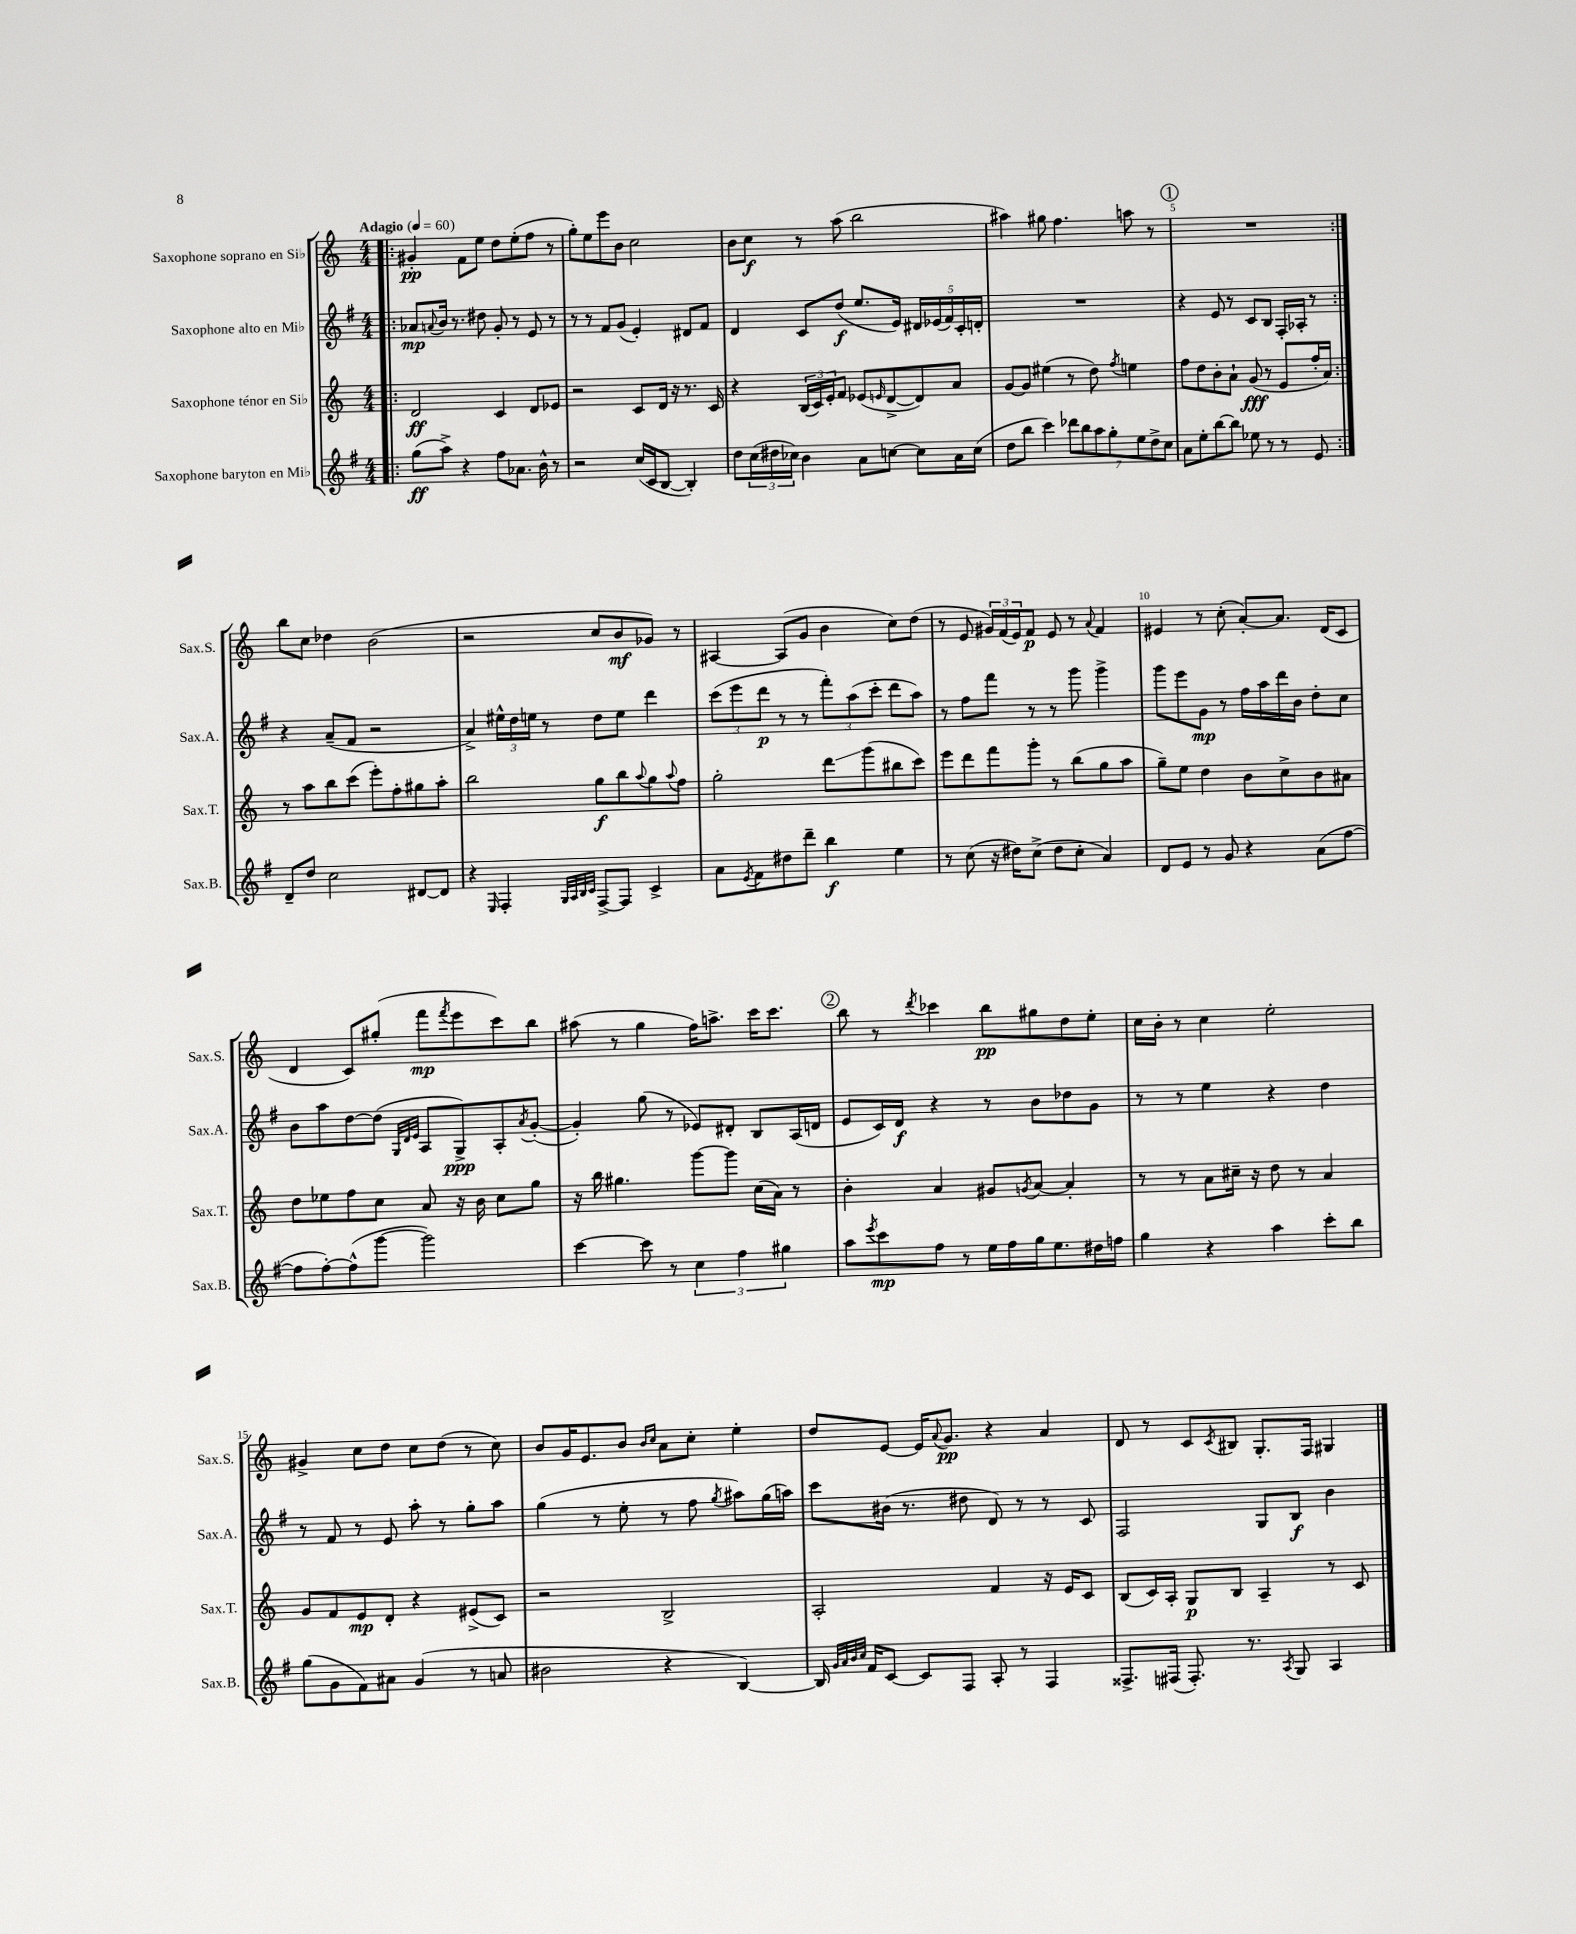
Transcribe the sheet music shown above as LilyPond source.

<<
\new StaffGroup <<
\new Staff = "s0" \with { instrumentName = "Saxophone soprano en Sib" shortInstrumentName = "Sax.S." } {
    \clef treble \key c \major \numericTimeSignature \time 4/4 \tempo "Adagio" 4 = 60
    \repeat volta 2 { \bar ".|:" gis'4-.\pp f'8 e''8 d''8 e''8-.( f''8 r8 |
    g''8-.) e''8 e'''8 b'8 c''2 |
    b'8 c''8\f r8 a''8( b''2 |
    ais''4) gis''8 f''4. a''8 r8 |
    \mark \markup { \circle "1" } R1 | }
    b''8 c''8 des''4 b'2( |
    r2 c''8 b'8\mf ges'8) r8 |
    ais4~ ais8( g'8 b'4 c''8) d''8( |
    r8 e'8 \tuplet 3/2 { gis'16) f'16( e'16) } f'8\p e'8 r8 \appoggiatura { a'8 } f'4 |
    eis'4 r8 c''8-.( a'8~-.) a'8. d'16( c'8 |
    d'4 c'8) gis''8-.( f'''8\mp \acciaccatura { f'''8 } e'''8 c'''8) b''8 |
    ais''8( r8 g''4 f''16) a''8.-> c'''16 c'''8. |
    \mark \markup { \circle "2" } b''8 r8 \acciaccatura { d'''8 } ces'''4 b''8\pp gis''8 d''8 e''8-. |
    c''16 b'16-. r8 c''4 e''2-. |
    gis'4-> c''8 d''8 c''8 d''8( r8 c''8) |
    b'8 g'16 e'8. b'8 \grace { b'16 c''16 } a'8 c''8-. e''4-. |
    d''8 e'8~ e'16 \appoggiatura { a'8 } g'8.\pp r4 a'4 |
    d'8 r8 c'8 \acciaccatura { c'8 } bis8 g8.-. f16 gis4 \bar "|." |
}
\new Staff = "s1" \with { instrumentName = "Saxophone alto en Mib" shortInstrumentName = "Sax.A." } {
    \clef treble \key g \major \numericTimeSignature \time 4/4
    \repeat volta 2 { \bar ".|:" aes'8\mp \appoggiatura { a'8 } b'16 r8. dis''8 g'8-. r8 e'8 r8 |
    r8 r8 fis'8 g'8( e'4-.) dis'8 fis'8 |
    d'4 c'8 d''8\f( e''8. e'16) \tuplet 5/4 { dis'16 ees'16( fis'16) c'16-. d'16-. } |
    R1 |
    \mark \markup { \circle "1" } r4 e'8 r8 c'8 b8 fis16-. aes16-. r8 | }
    r4 a'8--( fis'8 r2 |
    a'4->) \tuplet 3/2 { eis''16-^ d''16 e''16 } r8 d''8 e''8 d'''4 |
    \tuplet 3/2 { c'''8( e'''8 d'''8\p } r8 r8 \tuplet 3/2 { fis'''8-.) a''8( c'''8-. } d'''8 a''8) |
    r8 fis''8 fis'''8 r8 r8 g'''8 g'''4-> |
    g'''8 e'''8 g'8\mp r8 fis''16 a''16 d'''16 b'16 d''8-. c''8 |
    b'8 a''8 d''8~ d''8( \grace { g32 d'32 e'32 } a8 g8->\ppp) a8-. \acciaccatura { a'8 } g'8~-.( |
    g'4-.) g''8( r8 ees'8) dis'8-. b8 a16( d'16 |
    \mark \markup { \circle "2" } e'8 c'16) d'16\f r4 r8 b'8 des''8 g'8 |
    r8 r8 e''4 r4 d''4 |
    r8 fis'8 r8 e'8 a''8-. r8 g''8-. a''8 |
    g''4( r8 e''8-. r8 fis''8 \acciaccatura { g''8 } ais''8) g''16( a''16) |
    c'''8 bis'16( r8. dis''8 d'8) r8 r8 c'8 |
    fis2 g8 b8\f b'4 \bar "|." |
}
\new Staff = "s2" \with { instrumentName = "Saxophone ténor en Sib" shortInstrumentName = "Sax.T." } {
    \clef treble \key c \major \numericTimeSignature \time 4/4
    \repeat volta 2 { \bar ".|:" d'2\ff c'4 d'8 ees'8 |
    r2 c'8 d'16 r16 r8. c'16 |
    r4 \tuplet 3/2 { b16( c'16) e'16-. } f'8 ees'8( \grace { e'16 } d'8~-> d'8) a'8 |
    g'8~ g'8 eis''4( r8 d''8) \acciaccatura { f''8 } e''4 |
    \mark \markup { \circle "1" } f''8 d''8 b'8-. a'8-! g'8\fff( r8 e'8 f''16-. a'16) | }
    r8 a''8 b''8 c'''8( e'''8-.) f''8-. gis''8 a''8-. |
    b''2 g''8\f b''8 \appoggiatura { a''8 } g''8 \appoggiatura { a''8 } f''8 |
    g''2-. d'''8\glissando g'''8( bis''8 c'''8) |
    e'''8 d'''8 f'''8 g'''8-. r8 b''8( g''8 a''8 |
    g''8--) e''8 d''4 b'8 c''8-> b'8 ais'8 |
    d''8 ees''8 f''8 c''8 a'8 r16 b'16 c''8 g''8 |
    r16 b''16 gis''4. g'''8~ g'''8 c''16( a'16) r8 |
    \mark \markup { \circle "2" } b'4-. a'4 gis'8 \acciaccatura { g'8 } a'8~ a'4-. |
    r8 r8 a'8 cis''16-- r16 d''8 r8 a'4 |
    g'8 f'8 e'8\mp d'8-. r4 eis'8->( c'8) |
    r2 b2-> |
    a2-. f'4 r16 e'16 c'8 |
    b8( c'16) a16-. g8\p b8 a4-- r8 c'8 \bar "|." |
}
\new Staff = "s3" \with { instrumentName = "Saxophone baryton en Mib" shortInstrumentName = "Sax.B." } {
    \clef treble \key g \major \numericTimeSignature \time 4/4
    \repeat volta 2 { \bar ".|:" g''8\ff( a''8->) r4 fis''8 aes'8. b'16-^ r8 |
    r2 c''16( c'16 b8~ b4-.) |
    d''8 \tuplet 3/2 { c''16( dis''16 ces''16) } b'4 a'8 c''8~ c''8 a'16 c''16( |
    d''8 b''8 c'''4) \tuplet 7/4 { des'''8 b''8 a''8 g''8-. e''8 d''8-> c''8 } |
    \mark \markup { \circle "1" } a'8 e''8-. b''8~ b''8 ees''8 r8 r8 e'8 | }
    d'8-- d''8 c''2 dis'8~ dis'8 |
    r4 \grace { e16 } fis4-. \grace { g32 a32 b32 c'32 } fis8~-> fis8 c'4-> |
    a'8 \acciaccatura { e'8 } fis'8 dis''8 d'''8-- b''4\f e''4 |
    r8 c''8( r16 dis''16) c''8->( dis''8 c''8-. a'4) |
    d'8 e'8 r8 g'8 r4 a'8( fis''8~ |
    fis''8 fis''8~-.) fis''8-^( g'''8~ g'''2) |
    c'''4~ c'''8 r8 \tuplet 3/2 { c''4 fis''4 gis''4 } |
    \mark \markup { \circle "2" } a''8 \acciaccatura { e'''8 } c'''8\mp fis''8 r8 e''16 fis''16 g''16 e''8. dis''16 f''16 |
    g''4 r4 a''4 c'''8-. b''8 |
    g''8( g'8 fis'8) ais'8 g'4( r8 a'8 |
    bis'2 r4 b4~) |
    b16 \grace { g'32 a'32 b'32 c''32 } fis'16 c'8~ c'8 fis8 a8-. r8 fis4 |
    fisis8.-> fis16( fis8.-.) r8. \acciaccatura { a8 } g8 a4 \bar "|." |
}
>>
>>
\layout { \context { \Score \override BarNumber.break-visibility = ##(#f #t #t) barNumberVisibility = #(every-nth-bar-number-visible 5) } }
